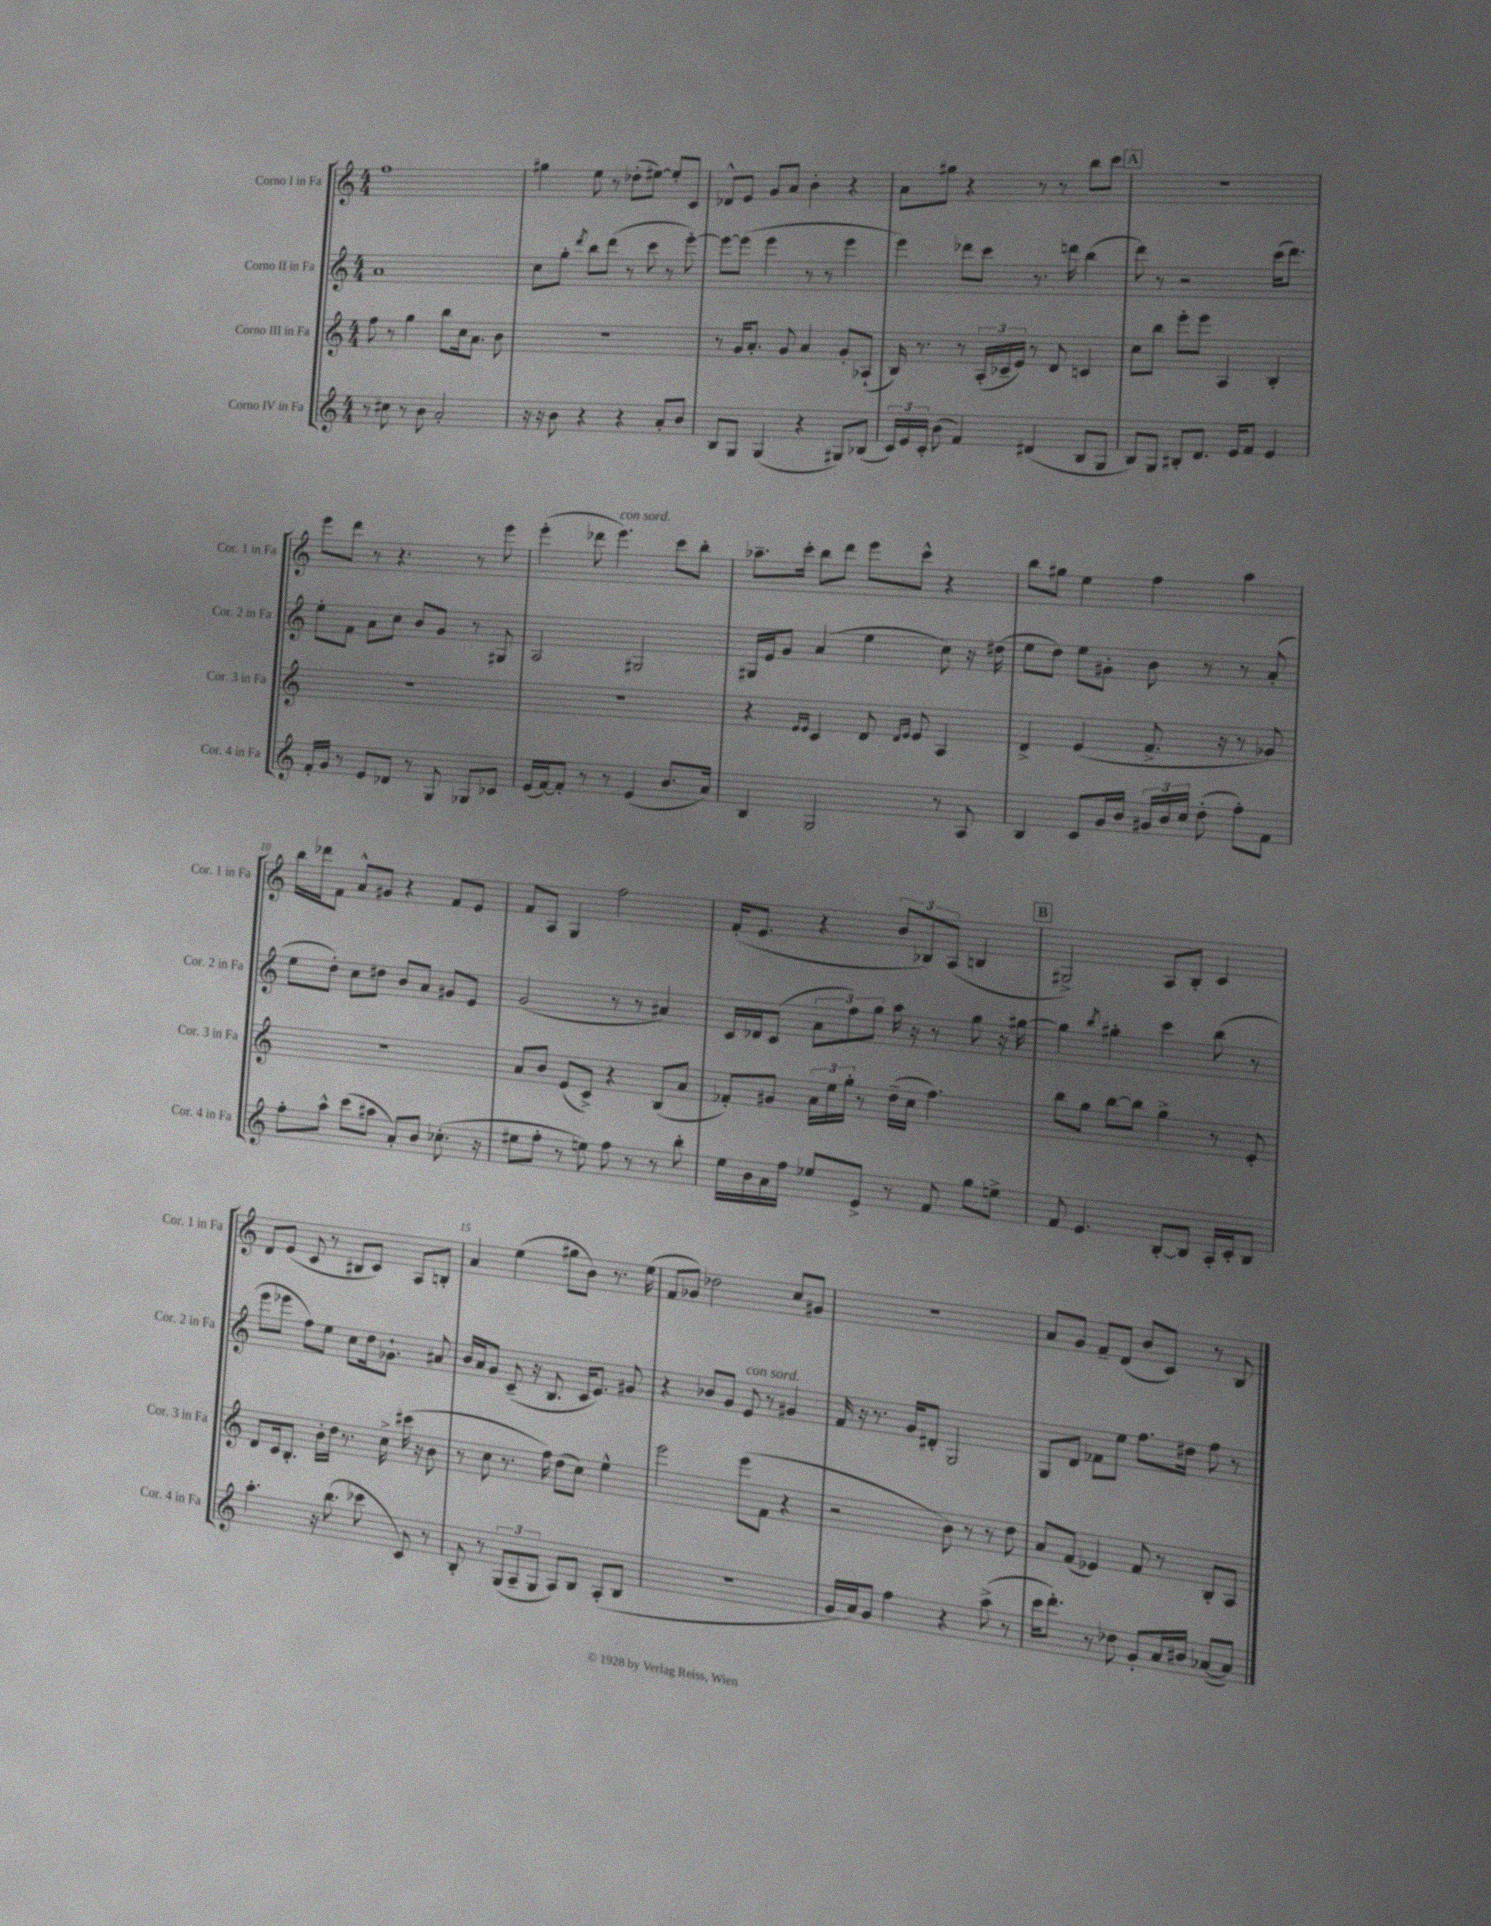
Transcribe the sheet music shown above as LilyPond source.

<<
\new StaffGroup <<
\new Staff = "s0" \with { instrumentName = "Corno I in Fa" shortInstrumentName = "Cor. 1 in Fa" } {
    \clef treble \key c \major \numericTimeSignature \time 4/4
    \autoBeamOff f''1 |
    gis''4 e''8 r8 des''8[-.( eis''8]~) eis''8[-. c'8] |
    des'8[-^ e'8] g'8[ a'8] b'4-. r4 |
    a'8[ gis''8] r4 r8 r8 b''8[ c'''8] |
    \mark \markup { \box "A" } R1 |
    e'''8[ d'''8] r8 r4. r8 e'''8 |
    e'''4-.( des'''8 e'''4.^\markup { \italic "con sord." }) c'''8[ b''8]-. |
    aes''8.[-- c'''16]-. b''8[ d'''8] e'''8[ c'''8]-^ r4 |
    b''8[ gis''8] e''4 f''4 a''4 |
    b''16[ des'''16 f'8] a'8[-^ gis'8] r4 f'8[ e'8] |
    f'8[ a8] g4 f''2 |
    f'16[-.( e'8.] r4 \tuplet 3/2 { b'8[ bes8) a8]( } b4 |
    \mark \markup { \box "B" } gis2->) a8[ b8]-. c'4 |
    d'8[ e'8]( c'8 r8 bis8[ c'8]) a8[ b8]-. |
    a'4 e''4( gis''8[ b'8]) r8. e''16( |
    f'8[ ges'8]) des''2 c''8[ gis'8] |
    R1 |
    a'8[ g'8] f'8[-- d'8]( b'8[ c'8]) r8 b8 \bar "|." |
}
\new Staff = "s1" \with { instrumentName = "Corno II in Fa" shortInstrumentName = "Cor. 2 in Fa" } {
    \clef treble \key c \major \numericTimeSignature \time 4/4
    \autoBeamOff a'1 |
    c''8[ g''8]-. \acciaccatura { d'''8 } b''8[ d'''8]( r8 c'''8 r8 e'''8~-.) |
    e'''8[~ e'''8]( e'''4 r8 r8 e'''4 |
    e'''4) des'''8[ c'''8] r8. d'''16 b''4( |
    \mark \markup { \box "A" } d'''8) r8 r2 c'''16[( d'''8.]) |
    e''8[-. f'8] a'8[ c''8] b'8[ g'8] r8 gis8 |
    a2 gis2 |
    gis16[ e'16 g'8] a'4( e''4 c''8) r16 dis''16( |
    e''8[ d''8]) e''8[ gis'8]-. b'8 r8 r8 a'8-.( |
    e''8[ d''8]-.) c''8[ dis''8] b'8[ a'8] gis'8[ e'8] |
    g'2( r8 r8 ais'4) |
    c'16[ des'16 c'8]( \tuplet 3/2 { a'8[ f''8) g''8] } a''16 r16 r8 g''8 r16 gis''16~ |
    \mark \markup { \box "B" } gis''4 \acciaccatura { b''8 } gis''4-. c'''4 b''8( r8 |
    e'''8[ ees'''8] f''8[) e''8] c''8[ d''16 ges'8.]-! ais'8 |
    b'16[ a'16 g'8] c'8--( r16 b8. c'16[ e'8.]) gis'8 |
    r4 bes'8[ g'8] e'8^\markup { \italic "con sord." } r8 gis'4 |
    f'16 r16 r8. g'16[ dis'8]-. g2 |
    g8[ d'8] fes'8[ e''8] f''8.[ dis''16] f''8 r8 \bar "|." |
}
\new Staff = "s2" \with { instrumentName = "Corno III in Fa" shortInstrumentName = "Cor. 3 in Fa" } {
    \clef treble \key c \major \numericTimeSignature \time 4/4
    \autoBeamOff f''8 r8 g''4 b''8[ c''16 a'8.] b'8 |
    R1 |
    r8 g'16[ a'8.]-. g'8 a'4 g'8[-. aes8]-!( |
    b16) r8. r8 \tuplet 3/2 { a16[-.( ces'16-- e'16]) } r8 d'8 c'4 |
    \mark \markup { \box "A" } c''8[ b''8] e'''8[-. e'''8] a4 b4-. |
    r1 |
    R1 |
    r4 \grace { e'16[ e'16] } c'4 d'8 \grace { d'16[ e'16] } e'8 a4 |
    d'4-> e'4( f'8.-> r16 r8 ges'8) |
    R1 |
    a'8[ b'8] e'8[( c'8]->) r4 b8[( a'8] |
    fes'8[-.) gis'8] \tuplet 3/2 { a'16[ e''16 g''16]-. } r8 d''16[--( c''16] f''4.) |
    \mark \markup { \box "B" } b''8[ g''8] b''8[~ b''8] g''4-> r8 e'8-. |
    d'8[ c'16 b8.]-. b'16[-. d''16] r8. c''16-> cis'''16( r16 b'8 |
    r8 c''8 r8. f''16) d''8[( c''8]) e''4-^ |
    e'''2 e'''8[( f'8] r4 |
    r2 b'8) r8 r8 d''8 |
    a'8[ f'8]( ees'4) f'8 r8 b8[-. a8] \bar "|." |
}
\new Staff = "s3" \with { instrumentName = "Corno IV in Fa" shortInstrumentName = "Cor. 4 in Fa" } {
    \clef treble \key c \major \numericTimeSignature \time 4/4
    \autoBeamOff r8 cis''8 r8 b'8 a'2-. |
    r16 r16 b'8 r4 r4 a'8[-. b'8] |
    b8[ g8] g4( r4 gis8[) bes8]( |
    \tuplet 3/2 { c'16[) e'16 c'16]-. } b'8( f'4) dis'4( b8[ g8] |
    \mark \markup { \box "A" } b8[) g8] bis8[-. d'8.] e'16[ f'8] e'4 |
    f'16[-. g'16] r8 e'8[ des'8] r8 g8 ges8[ ces'8] |
    e'16[( f'16~) f'8]-. r8 r8 e'4( b'8.[ a'16]) |
    b4 g2 r8 a8 |
    b4 c'8[ g'16 b'16] \tuplet 3/2 { gis'16[ b'16 c''16] } d''8-.( f''8[-.) f'8] |
    f''8[-. a''8]-^ c'''8[( ais''8] a'8[-.) b'8] ces''8.-.( r16 |
    eis''8[ f''8]-. r8 e''8) f''8 r8 r8 b''8-. |
    e''16[ b'16 a'16 f''16] ees''8[ e'8]-> r8 f'8 g''8[ e''8]-> |
    \mark \markup { \box "B" } f'8 e'4. b8[~-. b8] a16[-. c'16-. b8] |
    a''4.-. r16 b''8.( ces'''8 c'8) r8 |
    b8-. r8 \tuplet 3/2 { g8[( a8-- g8] } a8[) b8] a8[-.( b8] |
    R1 |
    g'16[ a'16) g'8] f''4 r4 a''8->( r8 |
    c'''16[ d'''8.]-.) r8 des''8 g'8[-. a'16 bis'16] aes'8[~( aes'8]) \bar "|." |
}
>>
>>
\layout { \context { \Score \override BarNumber.break-visibility = ##(#f #t #t) barNumberVisibility = #(every-nth-bar-number-visible 5) } }
